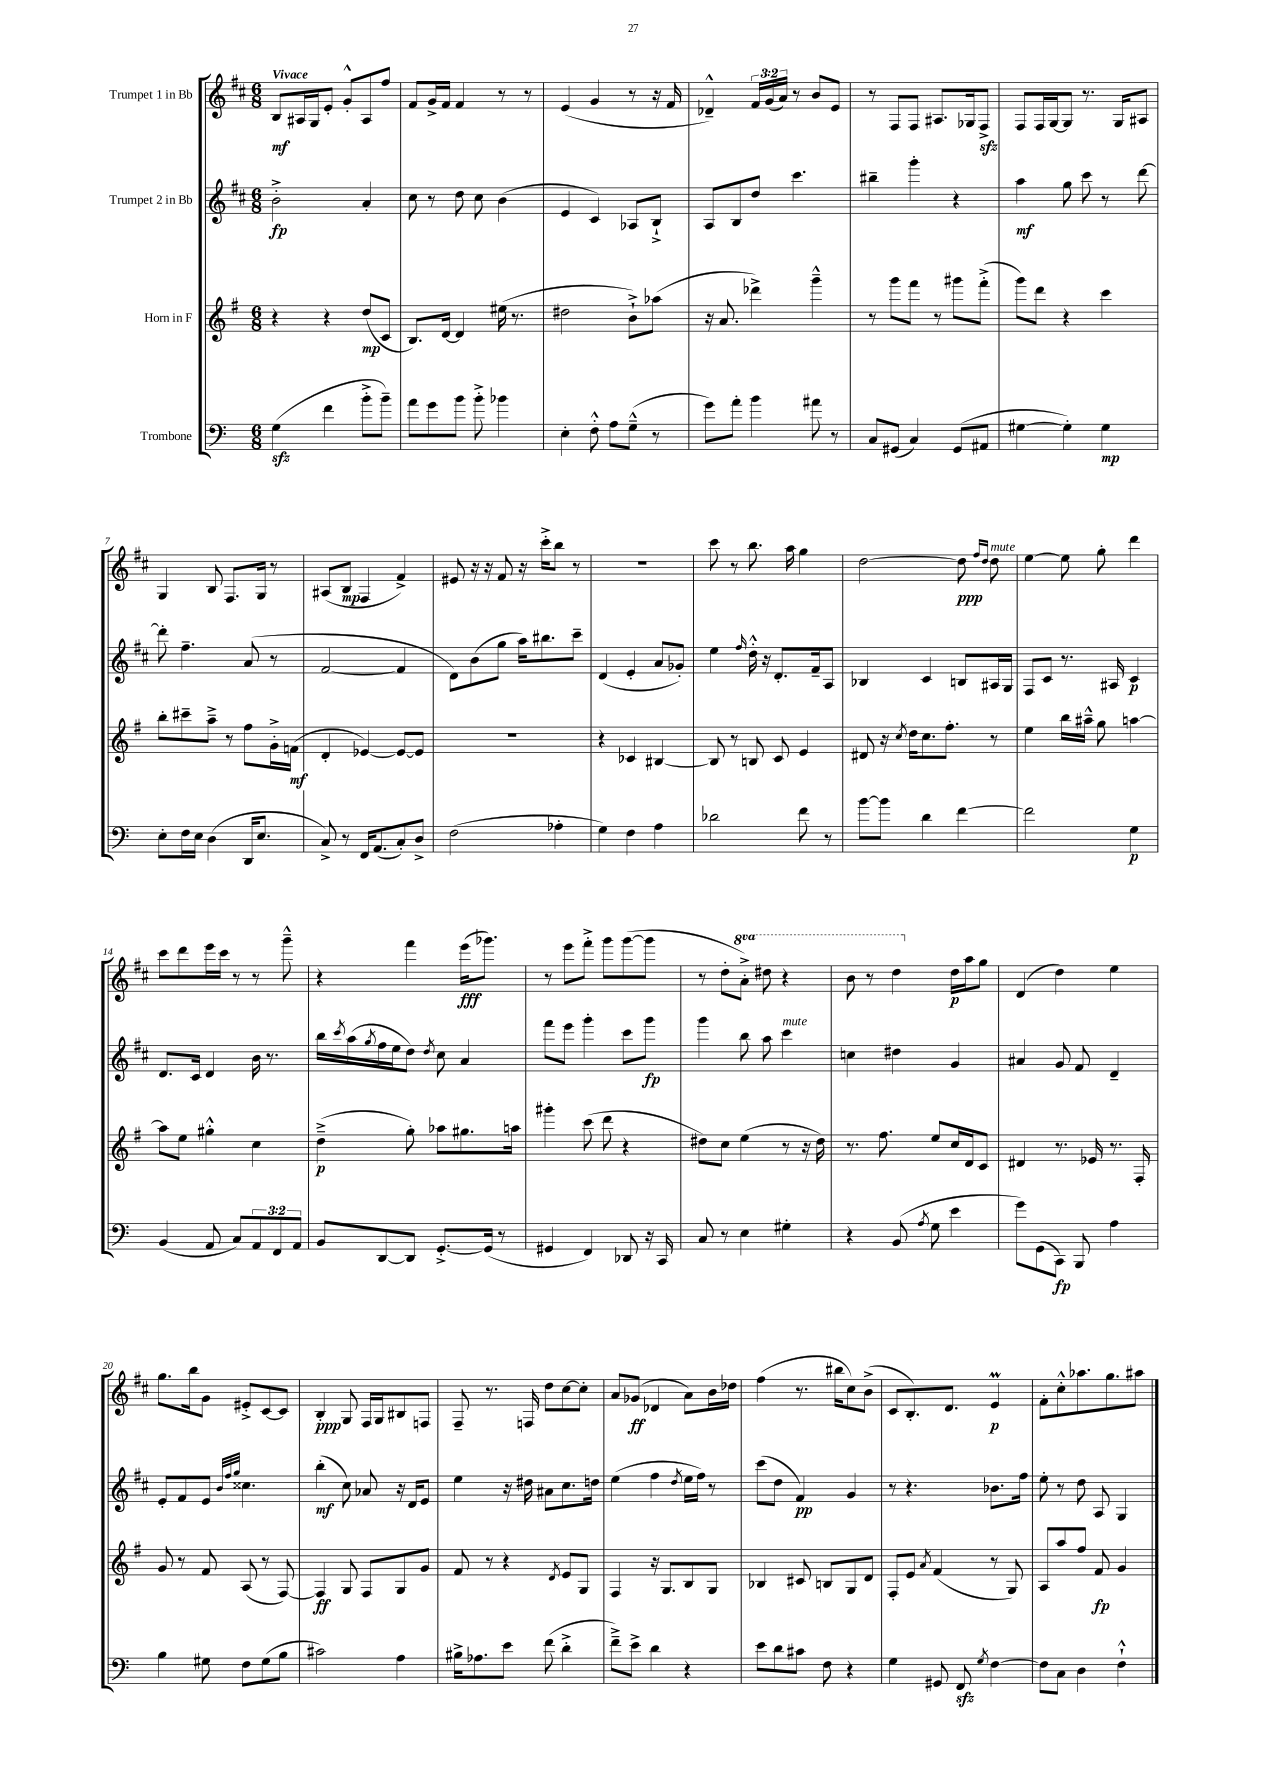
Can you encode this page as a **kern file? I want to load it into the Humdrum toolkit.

**kern	**dynam	**kern	**dynam	**kern	**dynam	**kern	**dynam
*part4	*part4	*part3	*part3	*part2	*part2	*part1	*part1
*staff4	*staff4	*staff3	*staff3	*staff2	*staff2	*staff1	*staff1
*I"Trombone	*	*I"Horn in F	*	*I"Trumpet 2 in Bb	*	*I"Trumpet 1 in Bb	*
*clefF4	*	*clefG2	*	*clefG2	*	*clefG2	*
*k[]	*	*k[f#]	*	*k[f#c#]	*	*k[f#c#]	*
*M6/8	*	*M6/8	*	*M6/8	*	*M6/8	*
=1	=1	=1	=1	=1	=1	=1	=1
!	!	!	!	!	!	!LO:TX:a:B:t=Vivace	!
(4Gzz\	.	4r	.	2b'^\	fp	8B/L	mf
.	.	.	.	.	.	16A#X/L	.
.	.	.	.	.	.	16G/J	.
4f\	.	4r	.	.	.	8e'/J	.
.	.	.	.	.	.	8g'^^/L	.
8b'^\L	.	(8dd/L	mp	4a'/	.	8A#/	.
8b~\J)	.	8c/J	.	.	.	8ff#/J	.
=2	=2	=2	=2	=2	=2	=2	=2
8a\L	.	8.B/L)	.	8cc#\	.	8f#/L	.
8g\	.	.	.	8r	.	16g^/L	.
.	.	[16d/Jk	.	.	.	16f#/JJ	.
8b\J	.	4d/]	.	8dd\	.	4f#/	.
8b'^\	.	.	.	8cc#\	.	.	.
4b-X\	.	(16ee#X\	.	(4b\	.	8r	.
.	.	8.r	.	.	.	.	.
.	.	.	.	.	.	8r	.
=3	=3	=3	=3	=3	=3	=3	=3
4E'\	.	2dd#X\	.	4e/	.	(4e/	.
8F'^^\	.	.	.	4c#/)	.	4g/	.
8A\L	.	.	.	.	.	.	.
(8G~^^\J	.	8b`^\L)	.	8A-X/L	.	8r	.
8r	.	(8aa-X\J	.	8B`^/J	.	16r	.
.	.	.	.	.	.	16f#/	.
=4	=4	=4	=4	=4	=4	=4	=4
8g\L)	.	16r	.	8A/L	.	4d-X~^^/)	.
.	.	8.a/	.	.	.	.	.
8a'\J	.	.	.	8B/	.	.	.
4b\	.	4ddd-X^\)	.	8dd/J	.	24f#/LL	.
.	.	.	.	.	.	(24g/	.
.	.	.	.	.	.	24a/JJ)	.
.	.	.	.	4.ccc#\	.	8r	.
8a#X\	.	4ggg~^^\	.	.	.	8b/L	.
8r	.	.	.	.	.	8e/J	.
=5	=5	=5	=5	=5	=5	=5	=5
8C/L	.	8r	.	4bb#X~\	.	8r	.
(8GG#X/J	.	8ggg\L	.	.	.	8F#/L	.
4C/)	.	8fff#\J	.	4ggg'\	.	8F#/J	.
.	.	8r	.	.	.	8.A#X/L	.
(8GG#/L	.	8ggg#X\L	.	4r	.	.	.
.	.	.	.	.	.	16G-X/k	.
8AA#X/J	.	(8fff#'^\J	.	.	.	8F#zz^/J	.
=6	=6	=6	=6	=6	=6	=6	=6
[4G#X\	.	8ggg\L)	.	4aa\	mf	8F#/L	.
.	.	8ddd\J	.	.	.	16F#/L	.
.	.	.	.	.	.	[16G/J	.
4G#'\])	.	4r	.	8gg\	.	8G/J]	.
.	.	.	.	8ccc#\	.	8.r	.
4G#\	mp	4ccc\	.	8r	.	.	.
.	.	.	.	.	.	16G/KL	.
.	.	.	.	[8ddd\	.	8A#X/J	.
!!LO:LB:g=z
=7	=7	=7	=7	=7	=7	=7	=7
8E'\L	.	8bb'\L	.	8ddd'\]	.	4G/	.
16F\L	.	8ccc#X~\	.	4.ff#~\	.	.	.
16E\JJ	.	.	.	.	.	.	.
(4D\	.	8aa~^\J	.	.	.	8B/	.
.	.	8r	.	.	.	8.F#/L	.
16DD/KL	.	8ff#\L	.	(8a/	.	.	.
8.E/J	.	.	.	.	.	16G/Jk	.
.	.	16g'^\L	.	8r	.	8r	.
.	.	(16fn\JJ	mf	.	.	.	.
=8	=8	=8	=8	=8	=8	=8	=8
8C^/)	.	4d'/	.	[2f#/	.	(8A#X/L	.
8r	.	.	.	.	.	8B/J	mp
16FF/KL	.	[4e-X/)	.	.	.	4F#/	.
(8.AA/	.	.	.	.	.	.	.
8C'/)	.	8e-/L_	.	4f#/]	.	4f#^/)	.
8D^/J	.	8e-/J]	.	.	.	.	.
=9	=9	=9	=9	=9	=9	=9	=9
(2F\	.	2.r	.	8d\L)	.	8e#X/	.
.	.	.	.	(8b\	.	16r	.
.	.	.	.	.	.	16r	.
.	.	.	.	8gg\J	.	8f#/	.
.	.	.	.	16aa\KL)	.	16r	.
.	.	.	.	8.bb#X\	.	16ccc#'^\KL	.
4A-X'\	.	.	.	.	.	8bb\J	.
.	.	.	.	8ccc#~\J	.	8r	.
=10	=10	=10	=10	=10	=10	=10	=10
4G\)	.	4r	.	(4d/	.	2.r	.
4F\	.	4c-X/	.	4e'/	.	.	.
4A\	.	[4B#X/	.	8a/L	.	.	.
.	.	.	.	8g-X'/J)	.	.	.
=11	=11	=11	=11	=11	=11	=11	=11
2d-X\	.	8B#/]	.	4ee\	.	8ccc#\	.
.	.	8r	.	.	.	8r	.
.	.	.	.	16qqff#/	.	.	.
.	.	8Bn/	.	16dd'^^\	.	8.bb\	.
.	.	.	.	16r	.	.	.
.	.	8c/	.	8.d'/L	.	.	.
.	.	.	.	.	.	16aa\	.
8f\	.	4e/	.	.	.	4gg\	.
.	.	.	.	16f#~/k	.	.	.
8r	.	.	.	8A/J	.	.	.
=12	=12	=12	=12	=12	=12	=12	=12
[8b\L	.	8d#X/	.	4B-X/	.	[2dd\	.
8b\J]	.	16r	.	.	.	.	.
.	.	8qcc/	.	.	.	.	.
.	.	16dd\KL	.	.	.	.	.
4d\	.	8.cc\	.	4c#/	.	.	.
.	.	8.ff#'\J	.	.	.	.	.
[4f\	.	.	.	8Bn/L	.	8dd\]	ppp
.	.	.	.	.	.	16qqff#/LL	.
.	.	.	.	.	.	16qqdd/JJ	.
!	!	!	!	!	!	!LO:TX:a:i:t=mute	!
.	.	8r	.	16A#X/L	.	8dd\	.
.	.	.	.	16G/JJ	.	.	.
=13	=13	=13	=13	=13	=13	=13	=13
2f\]	.	4ee\	.	8F#/L	.	[4ee\	.
.	.	.	.	8c#/J	.	.	.
.	.	16bb\LL	.	8.r	.	8ee\]	.
.	.	16aa#X~^^\JJ	.	.	.	.	.
.	.	8gg\	.	.	.	8gg'\	.
.	.	.	.	16A#X/	.	.	.
4G\	p	[4aan\	.	4c#/	p	4ddd\	.
!!LO:LB:g=z
=14	=14	=14	=14	=14	=14	=14	=14
(4BB/	.	8aa\L]	.	8.d/L	.	8ccc#\L	.
.	.	8ee\J	.	.	.	8ddd\	.
.	.	.	.	16c#/Jk	.	.	.
8AA/	.	4gg#X'^^\	.	4d/	.	16eee\L	.
.	.	.	.	.	.	16ccc#\JJ	.
8C/L)	.	.	.	.	.	8r	.
12AA/	.	4cc\	.	16b\	.	8r	.
.	.	.	.	8.r	.	.	.
12FF/	.	.	.	.	.	.	.
.	.	.	.	.	.	8ggg~^^\	.
12AA/J	.	.	.	.	.	.	.
=15	=15	=15	=15	=15	=15	=15	=15
8BB/L	.	(4dd~^\	p	16bb\LL	.	4r	.
.	.	.	.	8qccc#/	.	.	.
.	.	.	.	(16aa\	.	.	.
.	.	.	.	8qgg/	.	.	.
[8DD/	.	.	.	16ff#\	.	.	.
.	.	.	.	16ee\J	.	.	.
8DD/J]	.	8gg'\)	.	8dd\J)	.	4fff#\	.
.	.	.	.	8qdd/	.	.	.
[8.GG'^/L	.	8aa-X\L	.	8cc#\	.	.	.
.	.	8.gg#X\	.	4a/	.	(16eee\KL	fff
(16GG/Jk]	.	.	.	.	.	8.ggg-X\J)	.
8r	.	.	.	.	.	.	.
.	.	16aan\Jk	.	.	.	.	.
=16	=16	=16	=16	=16	=16	=16	=16
4GG#X/	.	4ggg#X'\	.	8fff#\L	.	8r	.
.	.	.	.	8eee\J	.	8eee\L	.
4FF/)	.	(8ccc\	.	4ggg'\	.	8fff#'^\J	.
.	.	8ddd\	.	.	.	8ggg\L	.
8DD-X/	.	4r	.	8ccc#\L	.	([8ggg\	.
16r	.	.	.	8ggg\J	fp	8ggg\J]	.
16CC/	.	.	.	.	.	.	.
=17	=17	=17	=17	=17	=17	=17	=17
8C/	.	8dd#X\L)	.	4ggg\	.	8r	.
8r	.	8cc\J	.	.	.	8dd'\L	.
*	*	*	*	*	*	*8va	*
4E\	.	(4ee\	.	8bb\	.	8aa'^\J)	.
.	.	.	.	8aa\	.	8ddd#X\	.
!	!	!	!	!LO:TX:a:i:t=mute	!	!	!
4G#X'\	.	8r	.	4ccc#\	.	4r	.
.	.	16r	.	.	.	.	.
.	.	16dd#\)	.	.	.	.	.
=18	=18	=18	=18	=18	=18	=18	=18
4r	.	8.r	.	4ccn\	.	8bb\	.
.	.	.	.	.	.	8r	.
.	.	8.ff#\	.	.	.	.	.
(8BB/	.	.	.	4dd#X\	.	4ddd\	.
8qA/	.	.	.	.	.	.	.
8G\	.	8ee/L	.	.	.	.	.
*	*	*	*	*	*	*X8va	*
4e\	.	16cc/L	.	4g/	.	16dd\LL	p
.	.	16d/J	.	.	.	16aa\J	.
.	.	8c/J	.	.	.	8gg\J	.
=19	=19	=19	=19	=19	=19	=19	=19
8g\L)	.	4d#X/	.	4a#X/	.	(4d/	.
(8GG\	.	.	.	.	.	.	.
8CC\J)	fp	8.r	.	8g/	.	4dd\)	.
8BBB/	.	.	.	8f#/	.	.	.
.	.	16e-X/	.	.	.	.	.
4A\	.	8.r	.	4d~/	.	4ee\	.
.	.	16F#'/	.	.	.	.	.
!!LO:LB:g=z
=20	=20	=20	=20	=20	=20	=20	=20
4B\	.	8g/	.	8e'/L	.	8.gg\L	.
.	.	8r	.	8f#/	.	.	.
.	.	.	.	.	.	16bb\k	.
8G#X\	.	8f#/	.	8e/J	.	8g\J	.
.	.	.	.	32qqb/LLL	.	.	.
.	.	.	.	32qqff#/	.	.	.
.	.	.	.	32qqgg/JJJ	.	.	.
8F\L	.	(8A/	.	4.cc##X\	.	8e#X'^/L	.
(8G#\	.	8r	.	.	.	[8c#/	.
8B\J	.	[8F#/)	.	.	.	8c#/J]	.
=21	=21	=21	=21	=21	=21	=21	=21
2c#X\)	.	4F#/]	ff	(4bb'\	mf	4B'/	ppp
.	.	8G/	.	8cc#\)	.	8G/	.
.	.	8F#/L	.	8a-X/	.	16F#/LL	.
.	.	.	.	.	.	16G/J	.
4A\	.	8G/	.	16r	.	8B#X/	.
.	.	.	.	16d/KL	.	.	.
.	.	8g/J	.	8e/J	.	8Fn/J	.
=22	=22	=22	=22	=22	=22	=22	=22
16B#X^\KL	.	8f#/	.	4ee\	.	8F#~/	.
8.A-X\	.	.	.	.	.	.	.
.	.	8r	.	.	.	8.r	.
8e\J	.	4r	.	16r	.	.	.
.	.	.	.	16dd#X\	.	16Fn/	.
(8f\	.	.	.	8a#X\L	.	8dd\L	.
.	.	8qd/	.	.	.	.	.
4d'^\	.	8e/L	.	8.cc#\	.	[8cc#\	.
.	.	8G/J	.	.	.	8cc#'\J]	.
.	.	.	.	16ddn\Jk	.	.	.
=23	=23	=23	=23	=23	=23	=23	=23
8f~^\L)	.	4F#/	.	(4ee\	.	8a/L	.
8e^\J	.	.	.	.	.	(8g-X/J	ff
4d\	.	16r	.	4ff#\	.	4d-X/	.
.	.	8.G/L	.	.	.	.	.
.	.	.	.	8qdd/	.	.	.
4r	.	8B/	.	16ee\LL	.	8a\L)	.
.	.	.	.	16ff#\JJ)	.	.	.
.	.	8G/J	.	8r	.	16b\L	.
.	.	.	.	.	.	16dd-X\JJ	.
=24	=24	=24	=24	=24	=24	=24	=24
8e\L	.	4B-X/	.	(8ccc#\L	.	(4ff#\	.
8d\	.	.	.	8dd\J	.	.	.
8c#X\J	.	8c#X/	.	4f#/)	pp	8.r	.
8F\	.	8Bn/L	.	.	.	.	.
.	.	.	.	.	.	16bb#X\KL	.
4r	.	8G/	.	4g/	.	8cc#\)	.
.	.	8d/J	.	.	.	(8b^\J	.
=25	=25	=25	=25	=25	=25	=25	=25
4G\	.	8F#'/L	.	8r	.	8c#/L	.
.	.	8e/J	.	4.r	.	8.B'/)	.
.	.	8qa/	.	.	.	.	.
8GG#X/	.	(4f#/	.	.	.	.	.
.	.	.	.	.	.	8.d/J	.
8FFzz/	.	.	.	.	.	.	.
8qG/	.	.	.	.	.	.	.
[4F\	.	8r	.	8.b-X\L	.	4eM/	p
.	.	8G/)	.	.	.	.	.
.	.	.	.	16ff#\Jk	.	.	.
=26	=26	=26	=26	=26	=26	=26	=26
8F\L]	.	8A/L	.	8ee'\	.	8f#'\L	.
8C\J	.	8aa/	.	8r	.	8cc#'^^\	.
4D\	.	8ff#/J	.	8dd\	.	8.aa-X\	.
.	.	8f#/	fp	8A/	.	.	.
.	.	.	.	.	.	8.gg\	.
4F`^^\	.	4g/	.	4G/	.	.	.
.	.	.	.	.	.	8aa#X\J	.
==	==	==	==	==	==	==	==
*-	*-	*-	*-	*-	*-	*-	*-
